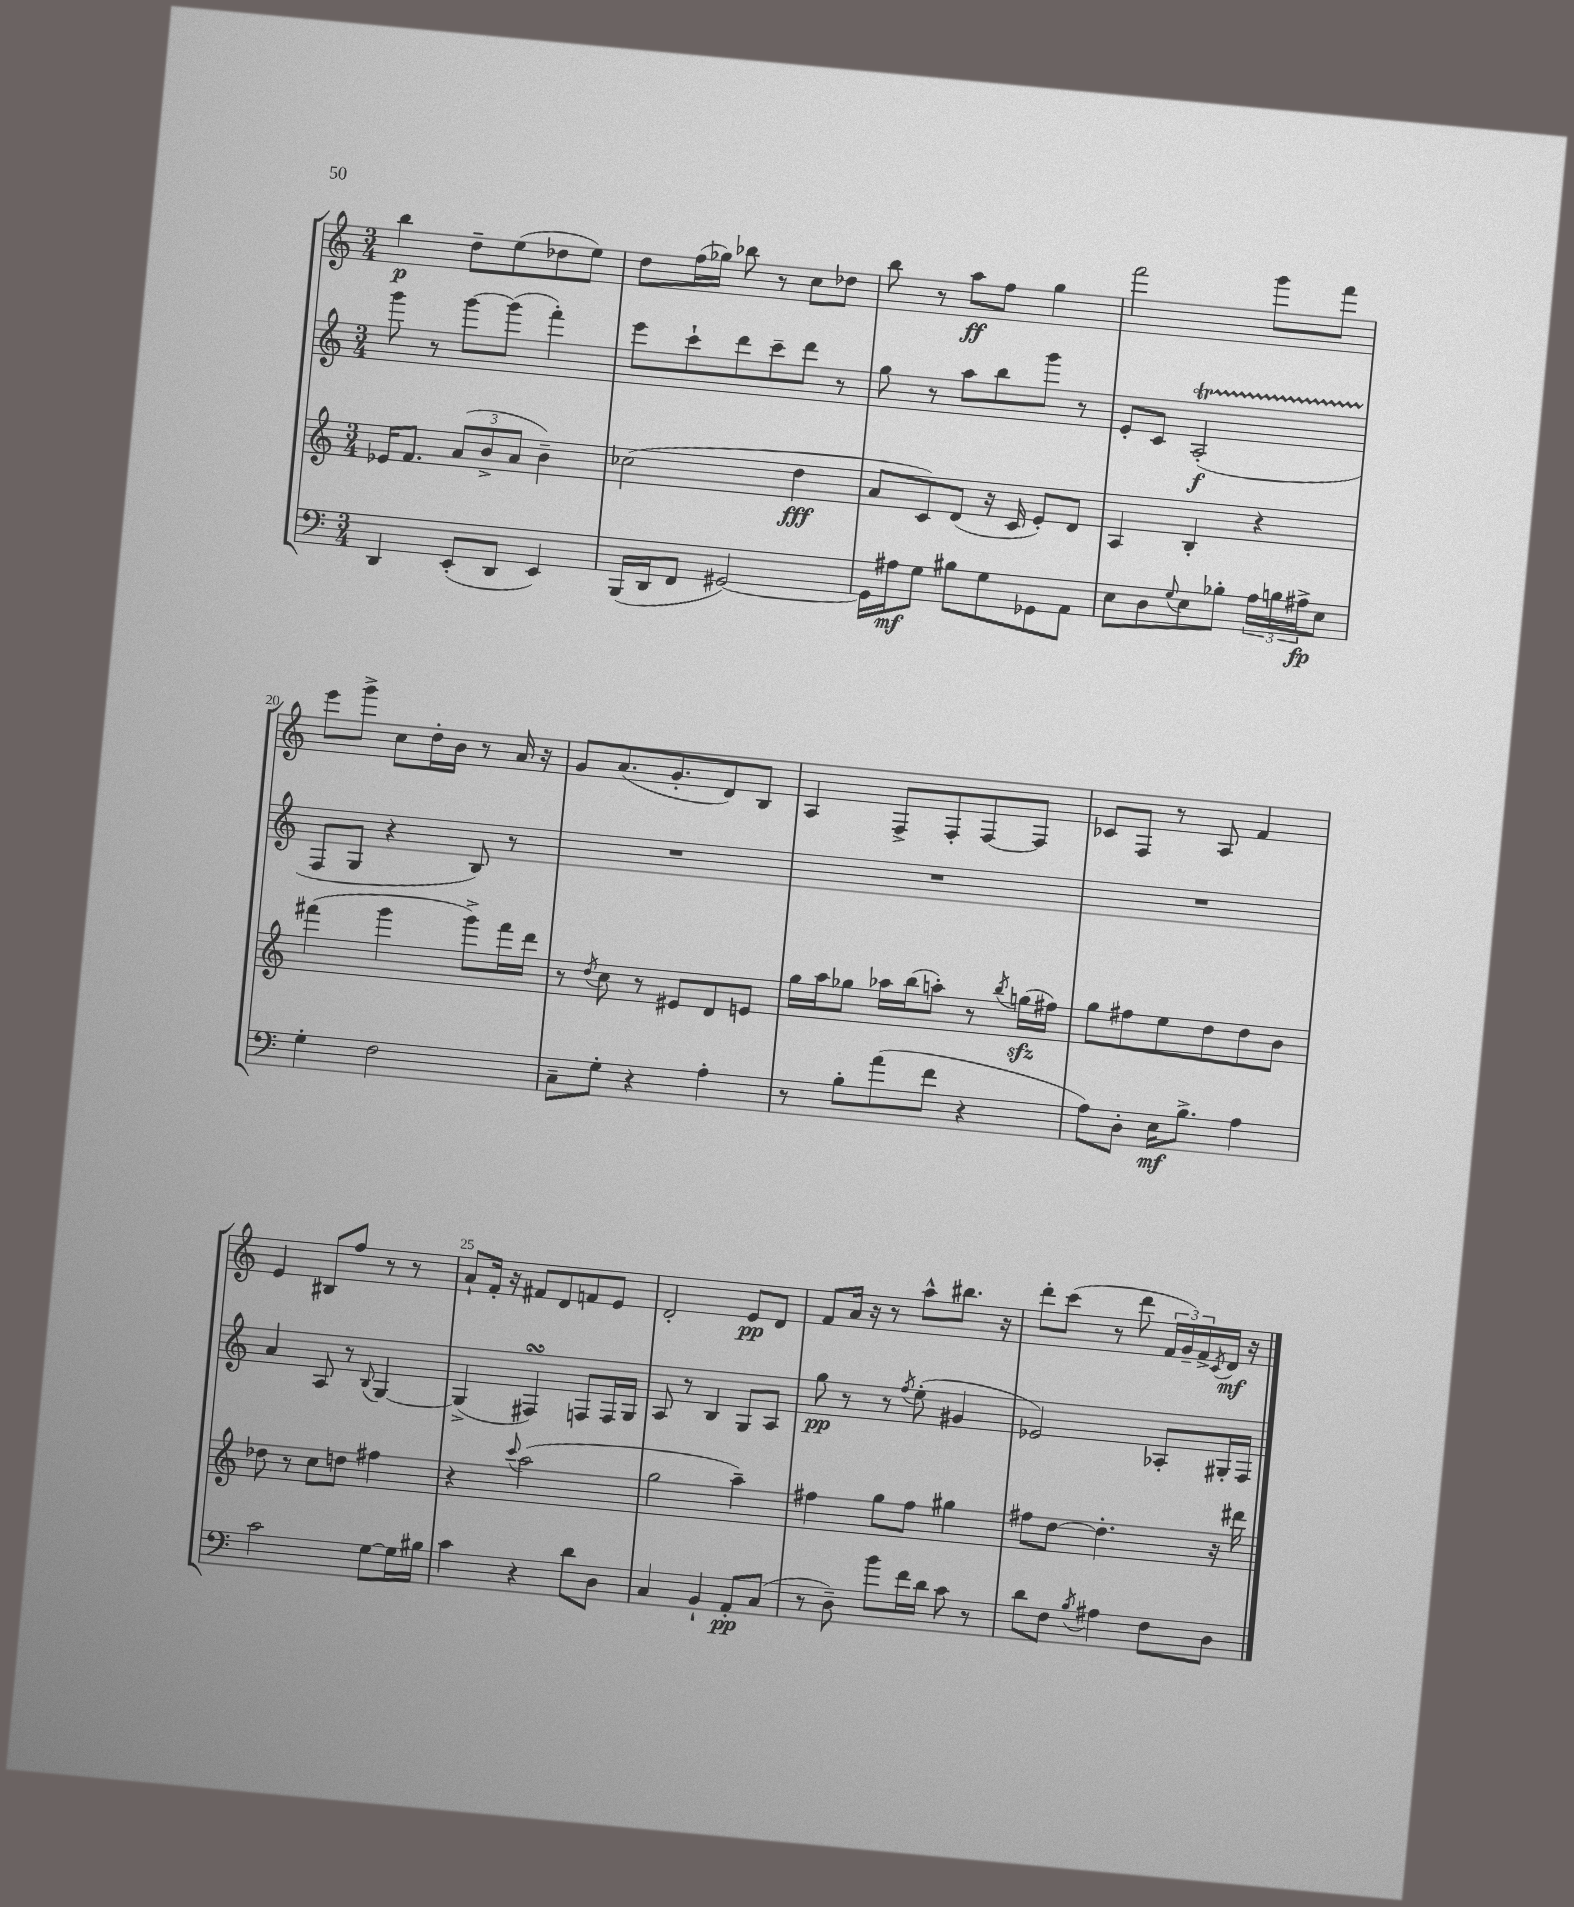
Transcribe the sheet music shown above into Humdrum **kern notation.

**kern	**kern	**kern	**kern
*staff4	*staff3	*staff2	*staff1
*clefF4	*clefG2	*clefG2	*clefG2
*k[]	*k[]	*k[]	*k[]
*M3/4	*M3/4	*M3/4	*M3/4
4DD/	16e-/LK	8ggg\	4bb\
.	8.f/J	.	.
.	.	8r	.
(8EE'/L	(12a/L	[8ggg\L	8dd~\L
.	12b^/	.	.
8DD/J	.	(8ggg\]J	(8ee\
.	12a/J	.	.
4EE/)	4b~\)	4fff'\)	8dd-\
.	.	.	8ee\J)
=	=	=	=
(16BBB/LL	(2cc-\	8eee\L	8dd\L
16DD/J	.	.	.
8FF/J	.	8ccc`\	(16ff\L
.	.	.	16gg-\JJ)
[2GG#/)	.	8ddd\	8bb-\
.	.	8ccc~\	8r
.	4dd\	8ddd\J	8cc\L
.	.	8r	8dd-\J
=	=	=	=
16GG#\]LL	8a/L	8gg\	8bb\
16A#\J	.	.	.
8G\J	8c/)	8r	8r
8B#\L	(8d/J	8aa\L	8aa\L
8G\	16r	8bb\	8ff\J
.	16c/	.	.
8GG-\	8e'/L)	8ggg\J	4gg\
8AA\J	8d/J	8r	.
=	=	=	=
8E\L	4A/	8e'/L	2fff\
8D\	.	8c/J	.
8qqG/	.	.	.
8E\	4B'/	(2A'/	.
8B-'\J	.	.	.
24A\LL	4r	.	8ggg\L
24B\	.	.	.
24A#^\J	.	.	.
8E\J	.	.	8fff\J
=	=	=	=
4G'\	(4fff#\	8F/L	8eee\L
.	.	8G/J	8ggg^\J
2F\	4ggg\	4r	8cc\L
.	.	.	16dd'\L
.	.	.	16b\JJ
.	8ggg^\L)	8B/)	8r
.	16fff#\L	8r	16a/
.	16ddd\JJ	.	16r
=	=	=	=
8C~\L	8r	2.r	8g/L
.	8qdd/	.	.
8G'\J	8cc\	.	(8.a/
4r	8r	.	.
.	.	.	8.g'/
.	8e#/L	.	.
4A'\	8d/	.	8d/)
.	8e/J	.	8B/J
=	=	=	=
8r	16gg\LL	2.r	4A/
.	16aa\J	.	.
8B'\L	8gg-\J	.	.
(8a\	16aa-\LL	.	8F^/L
.	(16bb\J	.	.
8f\J	8aa'\J)	.	8F'/
4r	8r	.	[8F/
.	8qbb/	.	.
.	(16gg\LL	.	8F/]J
.	16ff#\JJ)	.	.
=	=	=	=
8A\L)	8gg\L	2.r	8c-/L
8D'\J	8ff#\	.	8F/J
16E\LK	8ee\	.	8r
8.B^\J	.	.	.
.	8dd\	.	8A/
4A\	8dd\	.	4f/
.	8b\J	.	.
=	=	=	=
2c\	8dd-\	4a/	4e/
.	8r	.	.
.	8cc\L	8A/	8B#/L
.	8dd\J	8r	8ff/J
.	.	8qqB/	.
[8G\L	4ff#\	[4G/	8r
16G\]L	.	.	8r
16B#\JJ	.	.	.
=	=	=	=
4c\	4r	(4G^/]	8a`/L
.	.	.	16f'/Jk
.	.	.	16r
.	8qqccc/	.	.
4r	(2aa\	4F#/)	8f#/L
.	.	.	8d/
8d\L	.	8F/L	8f/
8D\J	.	16F/L	8e/J
.	.	16G/JJ	.
=	=	=	=
4C/	2gg\	8A/	2d'/
.	.	8r	.
4BB`/	.	4B/	.
8AA'/L	4aa~\)	8G/L	8e/L
(8C/J	.	8A/J	8d/J
=	=	=	=
8r	4ff#\	8gg\	8f/L
8D~\)	.	8r	16a/Jk
.	.	.	16r
8b\L	8gg\L	8r	8r
.	.	8qff/	.
16f\L	8ff#\J	(8ee'\	8aa^^\L
16d\JJ	.	.	.
8c\	4gg#\	4g#/	8.bb#\J
8r	.	.	.
.	.	.	16r
=	=	=	=
8d\L	8ff#\L	2e-/)	8ddd'\L
8F\J	[8dd\J	.	(8ccc\J
8qB/	.	.	.
4A#\	4.dd'\]	.	8r
.	.	.	8ddd\
8F\L	.	8A-'/L	24f/LL
.	.	.	24g~/)
.	.	.	24f^/
.	.	.	8qc/
8D\J	16r	16G#'/L	16d/JJ
.	16ddd#\	16F/JJ	16r
==	==	==	==
*-	*-	*-	*-
